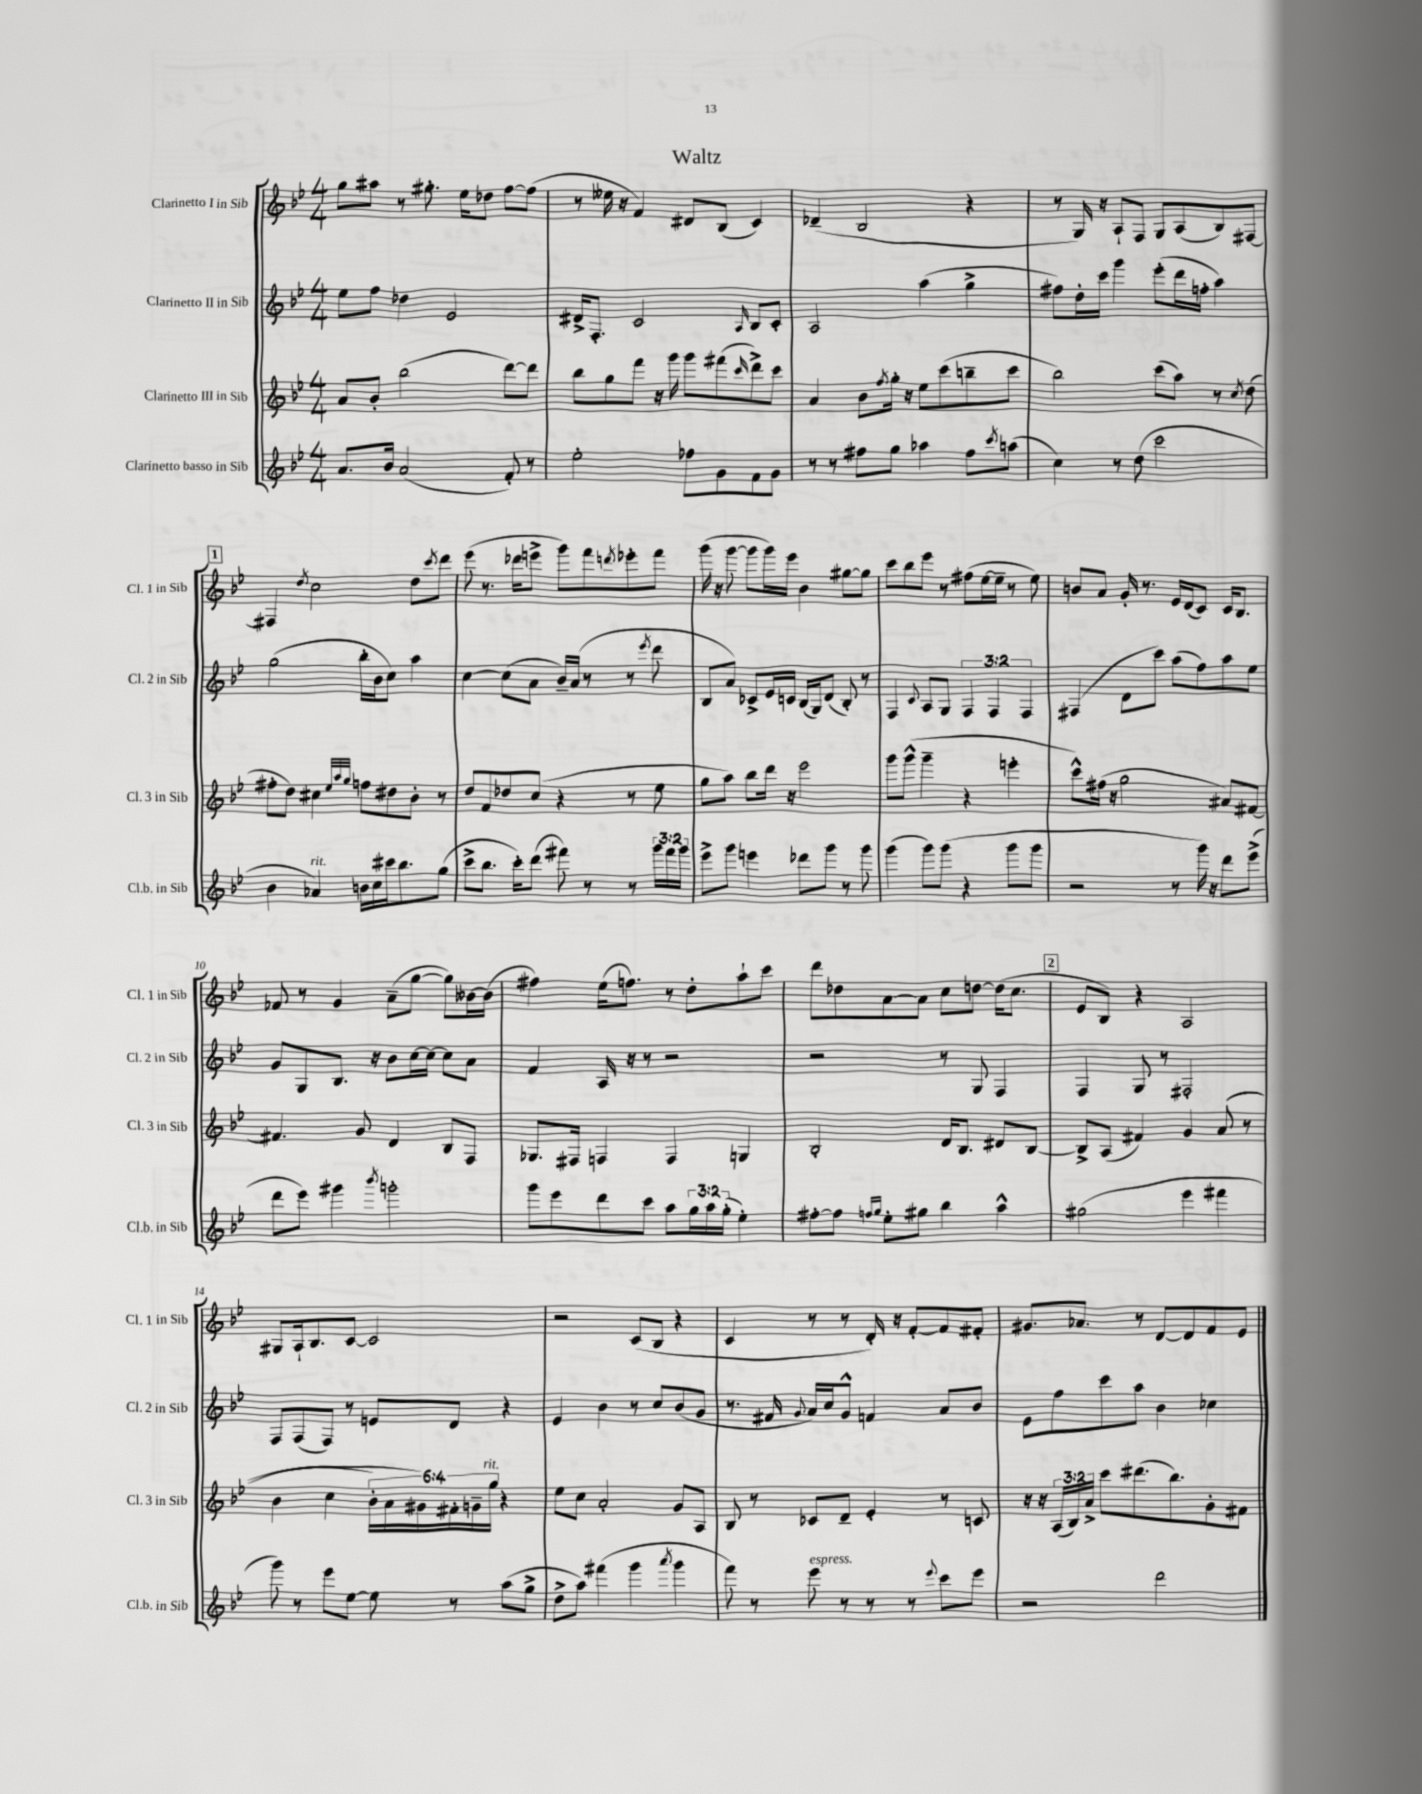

**kern	**kern	**kern	**kern
*staff4	*staff3	*staff2	*staff1
*clefG2	*clefG2	*clefG2	*clefG2
*k[b-e-]	*k[b-e-]	*k[b-e-]	*k[b-e-]
*M4/4	*M4/4	*M4/4	*M4/4
8.a/L	8a/L	8ee-\L	8gg\L
.	8b-'/J	8ff\J	8aa#\J
16b-/Jk	.	.	.
(2a/	(2bb-\	4dd-\	8r
.	.	.	8.gg#'\
.	.	2e-/	.
.	.	.	16ee-\LK
.	.	.	8dd-\J
8f'/)	[8ddd\L)	.	[8ff\L
8r	8ddd\]J	.	(8ff\]J
=	=	=	=
2ee-'\	8bb-\L	16d#^/LK	8r
.	.	8.F'/J	.
.	8gg\	.	16ee--\
.	.	.	16r
.	8fff\J	2c/	4f/)
.	16r	.	.
.	16ggg\	.	.
8ff-\L	8ggg\L	.	8d#/L
8g\	(8fff#\	.	(8B-/J
.	16qqccc/	16qqA/	.
8f\	8ddd^\)	8B-/L	4c/)
8g\J	8ccc\J	8c'/J	.
=	=	=	=
8r	4a/	2A/	(4d-~/
8r	.	.	.
8ff#\L	8b-\L	.	2B-/
.	8qff/	.	.
8gg\J	16gg'\Jk	.	.
.	16r	.	.
4aa-\	8ee-\L	(4aa\	.
.	(8ccc\	.	.
8ff#\L	8bb~\	4gg^\	4r
8qccc/	.	.	.
(8aa\J	8ccc\J	.	.
=	=	=	=
4cc\)	2bb-\)	8ff#\L)	8r
.	.	16dd'\L	16G/)
.	.	16ccc\JJ	16r
8r	.	4ggg\	8A`/L
(8dd\	.	.	8F/J
2ccc\	(8ccc\L	(8eee-'\L	8G/L
.	8aa\J)	16ddd\L	(8A/
.	.	16ff'\JJ	.
.	8r	4aa\)	8B-/)
.	8qcc/	.	.
.	(8dd\	.	[8F#/J
=	=	=	=
4b-\	8ff#'\L	(2gg\	4F#/]
.	8dd\J)	.	.
.	.	.	8qdd/
4a-/)	4cc#\	.	2cc\
.	32qqee-/LLL	.	.
.	32qqaa/	.	.
.	32qqgg/JJJ	.	.
16b\LL	8ff\L	16bb-'\LL	.
16cc\	.	16b-\J	.
16ccc#\J	8dd#\	8cc\J)	.
8.bb-\	.	.	.
.	8b-'\J	4aa\	8dd\L
.	.	.	8qccc/
(8gg\J	8r	.	8ddd\J
=	=	=	=
8ccc^\L	8dd/L	[4cc\	(8eee-\
8.bb-\J	8f/	.	8.r
.	8dd-/	(8cc\]L	.
16ccc'\LK)	.	.	16ddd-\LK
(8ddd\J	(8cc/J	8a\J	8eee^\J
8fff#\)	4r	16b-~/LL)	8ggg\L)
.	.	(16a/JJ	.
8r	.	8r	8fff\
.	.	.	8qddd/
8r	8r	8r	8eee-'\
.	.	8qeee-/	.
24ggg\LL	8ee-\	8ddd\	8fff\J
24fff#\	.	.	.
24ggg\JJ	.	.	.
=	=	=	=
8eee-^\L	8gg\L	8B-/L	(16ggg\
.	.	.	16r
8ggg\J	8aa\J)	8a/J)	[8ggg\
4eee\	8bb-\L	8c-^/L	8ggg\]L
.	16ddd\Jk	16e-/L	16ggg\L)
.	16r	16c/JJ	16eee-\JJ
8ddd-\L	2eee-\	(16B-/LL	4b-\
.	.	16G/J)	.
8ggg\J	.	(8d/J	.
8r	.	8B-'/)	[8gg#\L
8ggg\	.	8r	8gg#\]J
=	=	=	=
(4ggg\	8ggg\L	4F/	8ccc\L
.	(8ggg^^\J	.	8bb-\
.	.	8qqc/	.
8ggg\L)	4ggg~\	8A/L	8eee-\J
(8ggg\J	.	8G/J	8r
4r	4r	6F/	(8ff#\L
.	.	.	[16ee-\L
.	.	6F/	.
.	.	.	16ee-~\]JJ
8ggg\L	4eee'\	.	8r
.	.	6F/	.
8ggg\J	.	.	8ee-\)
=	=	=	=
2r	8ccc^^\L)	(4F#/	8b/L
.	(16ff#\Jk	.	8a/J
.	16r	.	.
.	2gg\	8d\L	16g'/
.	.	.	8.r
.	.	8ccc\J)	.
8r	.	(8aa\L	16e-/LL
.	.	.	(16d/J
16ggg\)	.	8ff\)	8c/J)
16r	.	.	.
8ddd\L	8a#/L)	8aa\	16c/LK
.	.	.	8.B-/J
(8eee-^\J	[8f#/J	8ee-\J	.
=	=	=	=
8ddd\L	4.f#/]	8g/L	8f-/
8eee-\J)	.	8G/	8r
4ggg#\	.	8.B-/J	4g/
.	8g/	.	.
.	.	16r	.
8qbbb-/	.	.	.
2ggg'\	4d/	8b-\L	(8a~\L
.	.	[16cc\L	[8gg\J
.	.	16cc\_JJ	.
.	8B-/L	8cc\]L	8gg\]L)
.	8F/J	8a\J	[16b--\L
.	.	.	(16b--\]JJ
=	=	=	=
8ggg\L	8.G-/L	4f/	4ff#\)
8eee-\	.	.	.
.	16F#/Jk	.	.
8ddd\	4F/	16A/	(16ee-\LK
.	.	16r	8.ff\J)
8ccc\J	.	8r	.
8aa\L	4F/	2r	8r
24gg\L	.	.	8dd'\L
24aa\	.	.	.
(24gg'\JJ	.	.	.
4ee-'\)	4G/	.	8aa`\
.	.	.	8ccc\J
=	=	=	=
[8ff#'\L	2B-'/	2r	8ddd\L
8ff#\]J	.	.	8dd-\
16qqff/LL	.	.	.
16qqgg/JJ	.	.	.
8ee-'\L	.	.	[8a\
8gg#\J	.	.	8a\]J
4bb-\	16d/LK	8r	8cc\L
.	8.B-/J	.	.
.	.	8G/	[8dd\J
4aa^^\	8d#/L	4F/	(16dd\]LK
.	.	.	8.cc\J
.	[8B-/J	.	.
=	=	=	=
(2gg#\	8B-^/]L	4F/	8e-/L
.	(8A/J	.	8B-/J)
.	4f#/)	8G/	4r
.	.	8r	.
4eee-\	4g/	2F#'/	2A/
4fff#\	&((8a/	.	.
.	8r	.	.
=	=	=	=
8ggg\)	4b-\	8F/L	8G#/L
8r	.	(8F/	16A`/k
.	.	.	8.B-/
8eee-\L	4cc\	8F/J)	.
[8ee-\J	.	8r	[8c/J
8ee-\]	24b-'\LL)	8e/L	2c/]
.	24a\	.	.
.	24g#\&)	.	.
8r	24f#'\	8d/J	.
.	24g~\	.	.
.	24gg\JJ	.	.
(8aa\L	4r	4r	.
8gg^\J	.	.	.
=	=	=	=
8dd^\L	8ee-\L	4e-/	2r
8aa\J)	8cc\J	.	.
(4fff#\	2a'/	4b-\	.
4ggg\	.	8r	(8c/L
.	.	8cc/L	8B-/J
8qaaa/	.	.	.
4ggg\	8g/L	(8b-/	4r
.	8A/J	8g/J	.
=	=	=	=
8fff\)	8B-/	8.r	4c/
8r	8r	.	.
.	.	16f#/	.
.	.	8qqg/	.
8eee-\	8c-/L	16a/LL)	8r
.	.	16cc/J	.
8r	8d~/J	8g^^/J	8r
8r	4e-'/	4f/	16d'/)
.	.	.	16r
8r	.	.	[8f'/L
8qqeee-/	.	.	.
8ccc\L	8r	8a/L	8f/]
8eee-\J	8c/	8b-/J	8f#'/J
=	=	=	=
2r	16r	8e-\L	8.g#/L
.	16r	.	.
.	(24A/LL	8ff\	.
.	24B-/)	.	.
.	.	.	8.a-/J
.	24a^/JJ	.	.
.	8ccc\L	8ccc\	.
.	(8.ddd#\	8aa\J	8r
2ddd\	.	4b-\	[8d/L
.	8.bb-\)	.	.
.	.	.	8d/]
.	8g'\	4cc-\	8f/
.	8f#\J	.	8e-/J
==	==	==	==
*-	*-	*-	*-
